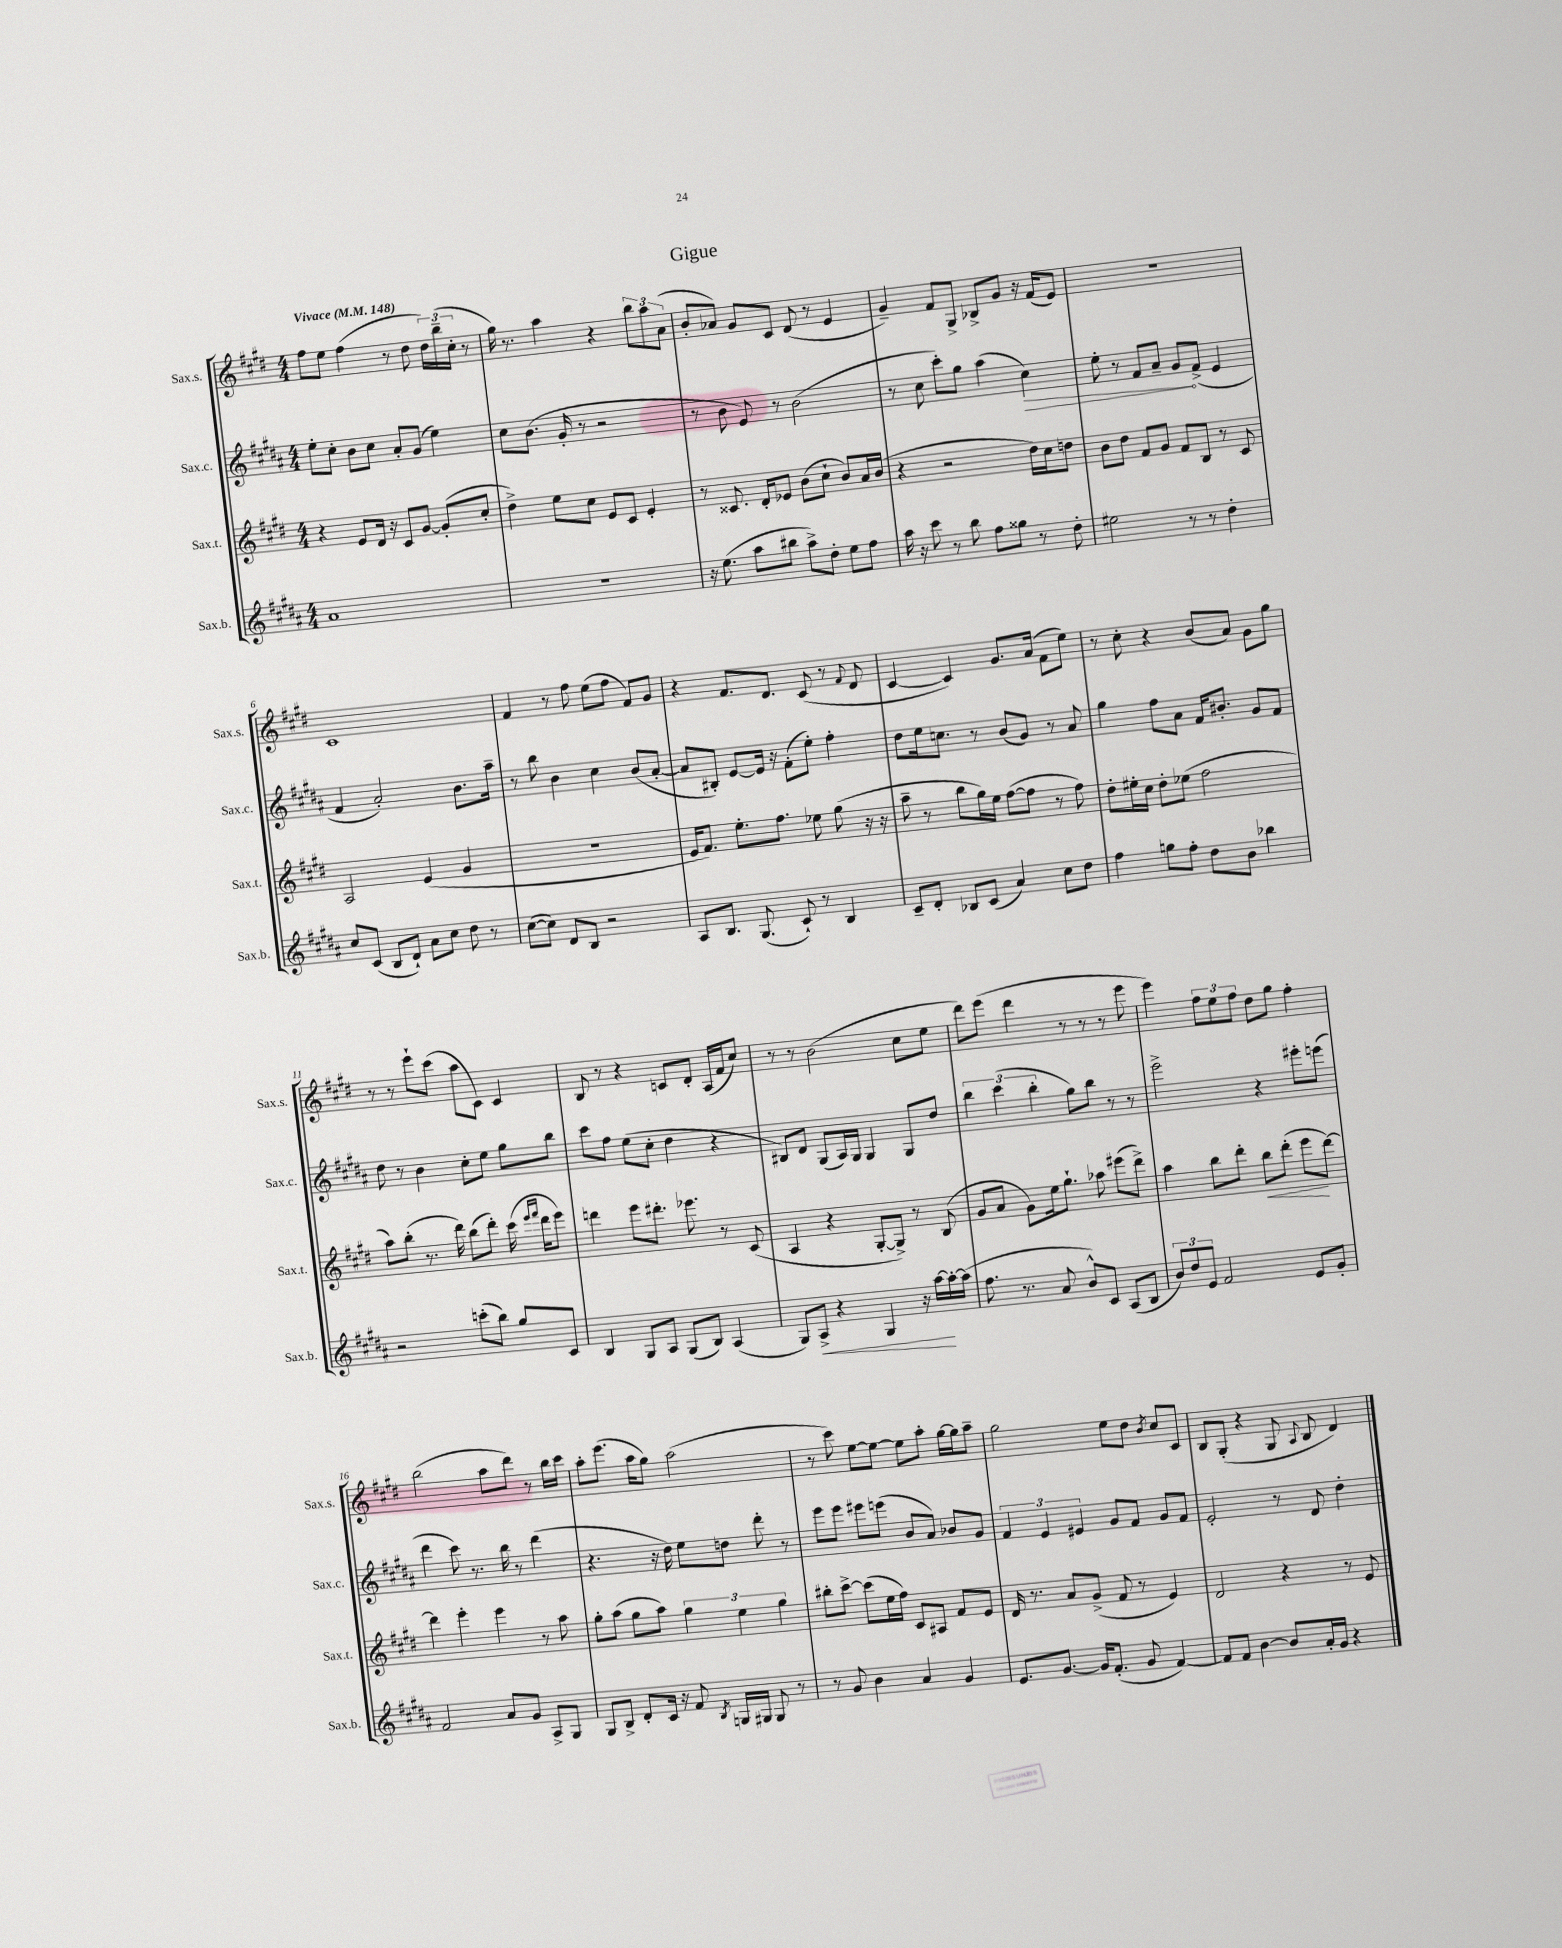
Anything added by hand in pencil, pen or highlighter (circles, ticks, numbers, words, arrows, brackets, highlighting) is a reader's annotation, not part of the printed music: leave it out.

**kern	**dynam	**kern	**dynam	**kern	**dynam	**kern
*part4	*part4	*part3	*part3	*part2	*part2	*part1
*staff4	*staff4	*staff3	*staff3	*staff2	*staff2	*staff1
*I"Sax.b.	*	*I"Sax.t.	*	*I"Sax.c.	*	*I"Sax.s.
*I'Sax.b.	*	*I'Sax.t.	*	*I'Sax.c.	*	*I'Sax.s.
*clefG2	*	*clefG2	*	*clefG2	*	*clefG2
*k[f#c#g#d#a#]	*	*k[f#c#g#d#]	*	*k[f#c#g#d#a#]	*	*k[f#c#g#d#]
*M4/4	*	*M4/4	*	*M4/4	*	*M4/4
*MM148	*	*MM148	*	*MM148	*	*MM148
=1	=1	=1	=1	=1	=1	=1
!	!	!	!	!	!	!LO:TX:a:B:t=Vivace
1a#	.	4r	.	8ee'\L	.	8ff#\L
.	.	.	.	8cc#'\J	.	8ee\J
.	.	8e/L	.	8b\L	.	(4ff#\
.	.	16d#/Jk	.	8cc#\J	.	.
.	.	16r	.	.	.	.
.	.	8c#/L	.	8a#'/L	.	8r
.	.	[8g#/J	.	(8g#/J	.	8dd#\
.	.	(8g#'/L]	.	4ee\)	.	24dd#\LL)
.	.	.	.	.	.	(24bb~\
.	.	.	.	.	.	24cc#'\JJ
.	.	8cc#'/J	.	.	.	8r
=2	=2	=2	=2	=2	=2	=2
1r	.	4dd#^\)	.	8cc#\L	.	16gg#\)
.	.	.	.	.	.	8.r
.	.	.	.	(8.b\J	.	.
.	.	8ee\L	.	.	.	4aa\
.	.	.	.	16g#'/	.	.
.	.	8cc#\J	.	8r	.	.
.	.	8e/L	.	2r	.	4r
.	.	8c#/J	.	.	.	.
.	.	4e'/	.	.	.	12bb\L
.	.	.	.	.	.	12aa\
.	.	.	.	.	.	(12a\J
=3	=3	=3	=3	=3	=3	=3
16r	.	8r	.	8r	.	8b'/L
(8.ee\	.	.	.	.	.	.
.	.	8.c##X/	.	8b\	.	8a-X/J)
8aa#\L	.	.	.	8e/)	.	8g#/L
.	.	16d#'/KL	.	.	.	.
8bb#X\J	.	8e-X/J	.	8r	.	8c#/J
8aa#^\L)	.	(8b\L	.	(2b\	.	(8d#/
8dd#'\J	.	8cc#`\J	.	.	.	8r
8ee\L	.	8b/L)	.	.	.	4e/
8ff#\J	.	16a/L	.	.	.	.
.	.	(16b/JJ	.	.	.	.
=4	=4	=4	=4	=4	=4	=4
16aa#\	.	4r	.	8r	.	4g#~/)
16r	.	.	.	.	.	.
8ccc#\	.	.	.	8cc#\	.	.
8r	.	2r	.	8ccc#'\L)	.	8f#/L
8bb\	.	.	.	8gg#\J	.	8G#^/J
8ff#\L	.	.	.	(4aa#\	.	8B-X^/L
8gg##X\J	.	.	.	.	.	8g#/J
!	!	!	!	!	!LO:HP:b	!
8r	.	16dd#\LL)	.	4cc#\)	>	16r
.	.	16cc#\J	.	.	.	(16f#/KL
8dd#'\	.	8ddn\J	.	.	.	8e/J)
=5	=5	=5	=5	=5	=5	=5
2ee#X\	.	8b\L	.	8ee'\	.	1r
.	.	8dd#\J	.	8r	.	.
.	.	8f#/L	.	8f#/L	.	.
.	.	8g#/J	.	8a#~/J	.	.
8r	.	8f#/L	.	8g#/L	.	.
8r	.	8B/J	.	(8f#^/J	]	.
4dd#'\	.	8r	.	4e/	.	.
.	.	8c#/	.	.	.	.
!!LO:LB:g=z
=6	=6	=6	=6	=6	=6	=6
8cc#/L	.	2A/	.	4f#/	.	1c#
(8c#/J	.	.	.	.	.	.
8B/L	.	.	.	2a#'/)	.	.
8d#`/J)	.	.	.	.	.	.
8a#\L	.	(4e/	.	.	.	.
8cc#\J	.	.	.	.	.	.
8dd#\	.	4g#/	.	8.b\L	.	.
8r	.	.	.	.	.	.
.	.	.	.	16aa#~\Jk	.	.
=7	=7	=7	=7	=7	=7	=7
([8cc#\L	.	1r	.	8r	.	4f#/
8cc#\J])	.	.	.	8bb\	.	.
8d#/L	.	.	.	4b\	.	8r
8B/J	.	.	.	.	.	8ff#\
2r	.	.	.	4cc#\	.	(8ee\L
.	.	.	.	.	.	8ff#\J
.	.	.	.	(8b/L	.	8f#/L)
.	.	.	.	[8a#'/J	.	8g#/J
=8	=8	=8	=8	=8	=8	=8
8A#/L	.	16e/KL	.	8a#/L]	.	4r
.	.	8.f#/J)	.	.	.	.
8.B/J	.	.	.	8B#X'/J)	.	.
.	.	8.ee'\L	.	[8e/L	.	8.f#/L
(8.G#/	.	.	.	.	.	.
.	.	.	.	16e/Jk]	.	.
.	.	8.ff#\J	.	16r	.	8.d#/J
8c#`/)	.	.	.	(8f#'\L	.	.
8r	.	8ee-X\	.	8ee'\J)	.	(8c#/
4B/	.	(8gg#\	.	4ff#'\	.	8r
.	.	.	.	.	.	8qqf#/
.	.	16r	.	.	.	8d#/
.	.	16r	.	.	.	.
=9	=9	=9	=9	=9	=9	=9
8c#~/L	.	8aa~\	.	8dd#\L	.	[4c#/
8d#'/J	.	8r	.	16ee\k	.	.
.	.	.	.	8.ccn\J	.	.
8B-X/L	.	8bb\L	.	.	.	4c#/])
(8c#/J	.	16gg#\L)	.	8r	.	.
.	.	16ee\JJ	.	.	.	.
4a#/)	.	([8ff#\L	.	(8b/L	.	8.g#/L
.	.	8ff#\J]	.	8g#/J)	.	.
.	.	.	.	.	.	(16a/Jk
8cc#\L	.	8r	.	8r	.	8f#\L
8dd#\J	.	8ff#\)	.	8a#/	.	8ee\J)
=10	=10	=10	=10	=10	=10	=10
4ff#\	.	8dd#'\L	.	4gg#\	.	8r
.	.	16ee#X'\L	.	.	.	8cc#'\
.	.	16cc#\JJ	.	.	.	.
8ggn\L	.	8dd#'\L	.	8ff#\L	.	4r
8ff#'\J	.	(8ee-X\J	.	8a#\J	.	.
8dd#\L	.	2ff#\	.	16f#/KL	.	(8b/L
.	.	.	.	8.b#X'/J	.	.
8b\J	.	.	.	.	.	8a/J)
4bb-X\	.	.	.	8g#/L	.	8g#\L
.	.	.	.	8f#/J	.	8gg#\J
!!LO:LB:g=z
=11	=11	=11	=11	=11	=11	=11
2r	.	8aa\L)	.	8dd#\	.	8r
.	.	(8bb'\J	.	8r	.	8r
.	.	8.r	.	4b\	.	8eee`\L
.	.	.	.	.	.	(8ccc#\J
.	.	16ddd#\)	.	.	.	.
(8cccn'\L	.	(8bb\L	.	8cc#'\L	.	8aa\L
8bb\J)	.	8ddd#'\J)	.	8ee\J	.	8c#\J)
8gg#/L	.	(16ccc#\	.	8gg#\L	.	4c#/
.	.	16qqeee/LL	.	.	.	.
.	.	16qqfff#/JJ	.	.	.	.
.	.	16ddd#\KL	.	.	.	.
8c#/J	.	8eee\J)	.	8bb\J	.	.
=12	=12	=12	=12	=12	=12	=12
4B/	.	4dddn\	.	8ccc#\L	.	8B/
.	.	.	.	8ff#\J	.	8r
8G#/L	.	8eee\L	.	(8ee\L	.	4r
8A#/J	.	8.ddd#X'\J	.	8cc#'\J	.	.
(8G#/L	.	.	.	4dd#\	.	8cn/L
.	.	8.eee-X\	.	.	.	.
8B/J)	.	.	.	.	.	8d#'/J
(4A#/	.	8r	.	4r	.	(16A/LL
.	.	.	.	.	.	16f#/J
.	.	(8c#/	.	.	.	8cc#/J)
=13	=13	=13	=13	=13	=13	=13
8G#/L)	.	4A/	.	8B#X/L)	.	8r
!	!LO:HP:b	!	!	!	!	!
8A#^/J	<	.	.	8d#/J	.	8r
4r	.	4r	.	(8G#/L	.	(2b\
.	.	.	.	16A#/L)	.	.
.	.	.	.	16G#/JJ	.	.
4G#/	.	[8G#'/L	.	4G#/	.	.
.	.	8G#^/J])	.	.	.	.
16r	.	8r	.	8G#/L	.	8cc#\L
[16aa#\LL	.	.	.	.	.	.
16aa#'\_	[	(8B/	.	8dd#/J	.	8ee\J
(16aa#\JJ]	.	.	.	.	.	.
=14	=14	=14	=14	=14	=14	=14
8.ff#\	.	8g#/L	.	6bb\	.	8ddd#\L)
.	.	8a/J	.	.	.	(8eee\J
.	.	.	.	(6ccc#\	.	.
8.r	.	.	.	.	.	.
.	.	8g#\L)	.	.	.	4ddd#\
.	.	.	.	6bb'\	.	.
8a#/	.	16ee\k	.	.	.	.
.	.	8.gg#`\J	.	.	.	.
8b^^/L)	.	.	.	8gg#\L)	.	8r
8c#/J	.	8aa-X\	.	8bb\J	.	8r
(8A#/L	.	(8eee#X\L	.	8r	.	8r
8B/J	.	8ddd#^\J)	.	8r	.	8eee\
=15	=15	=15	=15	=15	=15	=15
12b/L)	.	4aa\	.	2eee^\	.	4eee\)
12dd#/	.	.	.	.	.	.
12e/J	.	.	.	.	.	.
2f#/	.	8bb\L	.	.	.	12ff#\L
.	.	.	.	.	.	12ee\
.	.	8ddd#'\J	.	.	.	.
.	.	.	.	.	.	12ff#\J
!	!	!	!LO:HP:b	!	!	!
.	.	8bb\L	<	4r	.	8dd#\L
.	.	(8ddd#'\J	.	.	.	8gg#\J
8e/L	.	8eee\L	.	8eee#X'\L	.	4ff#'\
8g#'/J	.	[8ddd#\J)	[	(8eeen\J	.	.
!!LO:LB:g=z
=16	=16	=16	=16	=16	=16	=16
2f#/	.	4ddd#\]	.	4ddd#\	.	(2bb\
.	.	4eee'\	.	8ccc#\)	.	.
.	.	.	.	8.r	.	.
8a#/L	.	4eee\	.	.	.	8aa\L
.	.	.	.	16bb\	.	.
8g#/J	.	.	.	8r	.	8ddd#\J)
8A#^/L	.	8r	.	(4ddd#\	.	8r
8G#/J	.	8aa\	.	.	.	16bb\LL
.	.	.	.	.	.	16ccc#\JJ
=17	=17	=17	=17	=17	=17	=17
8G#/L	.	8gg#'\L	.	4.r	.	8aa'\L
8B^/J	.	(8aa\J	.	.	.	(8.eee\J
8d#'/L	.	8gg#\L	.	.	.	.
.	.	.	.	.	.	16aa\KL
16c#/Jk	.	8aa\J)	.	16r	.	8gg#\J)
16r	.	.	.	16dd#\)	.	.
8f#/	.	6gg#\	.	8ee\L	.	(2aa\
8qB/	.	.	.	.	.	.
16Gn/LL	.	.	.	8ddn\J	.	.
.	.	6ee\	.	.	.	.
16G#X/JJ	.	.	.	.	.	.
8G#/	.	.	.	8ddd#'\	.	.
.	.	6gg#\	.	.	.	.
8r	.	.	.	8r	.	.
=18	=18	=18	=18	=18	=18	=18
8r	.	8bb#X'\L	.	8eee\L	.	8r
8g#/	.	[8ccc#^\J	.	8eee\J	.	8ccc#\)
4b\	.	(8ccc#\L]	.	8eee#X\L	.	[8ee\L
.	.	16ee\L	.	(8eeen\J	.	8ee\J_
.	.	16ff#\JJ)	.	.	.	.
4a#/	.	8c#/L	.	8b/L	.	8ee\L]
.	.	8A#X/J	.	8a#/J)	.	8aa'\J
4g#/	.	8f#/L	.	8b-X/L	.	[16gg#\LL
.	.	.	.	.	.	16gg#\J]
.	.	8e/J	.	8g#/J	.	8aa~\J
=19	=19	=19	=19	=19	=19	=19
8.e/L	.	16d#/	.	6f#/	.	2gg#\
.	.	8.r	.	.	.	.
.	.	.	.	6e/	.	.
[8.g#/J	.	.	.	.	.	.
.	.	8a/L	.	.	.	.
.	.	.	.	6e#X/	.	.
16g#/KL]	.	(8g#^/J	.	.	.	.
(8.f#'/J	.	.	.	.	.	.
.	.	8f#/	.	8g#/L	.	8ee\L
8g#/	.	8r	.	8f#/J	.	8dd#\J
.	.	.	.	.	.	8qb/
[4f#/)	.	4e/)	.	8g#/L	.	8cc#/L
.	.	.	.	8f#/J	.	8c#/J
=20	=20	=20	=20	=20	=20	=20
8f#/L]	.	2d#/	.	2e'/	.	8B/L
8f#/J	.	.	.	.	.	(8G#'/J
[4b\	.	.	.	.	.	4r
8b/L]	.	4r	.	8r	.	8G#/
.	.	.	.	.	.	8qqA/
16a#'/L	.	.	.	8d#/	.	8B/
16g#/JJ	.	.	.	.	.	.
4r	.	8r	.	4dd#'\	.	4d#/)
.	.	8e/	.	.	.	.
==	==	==	==	==	==	==
*-	*-	*-	*-	*-	*-	*-
